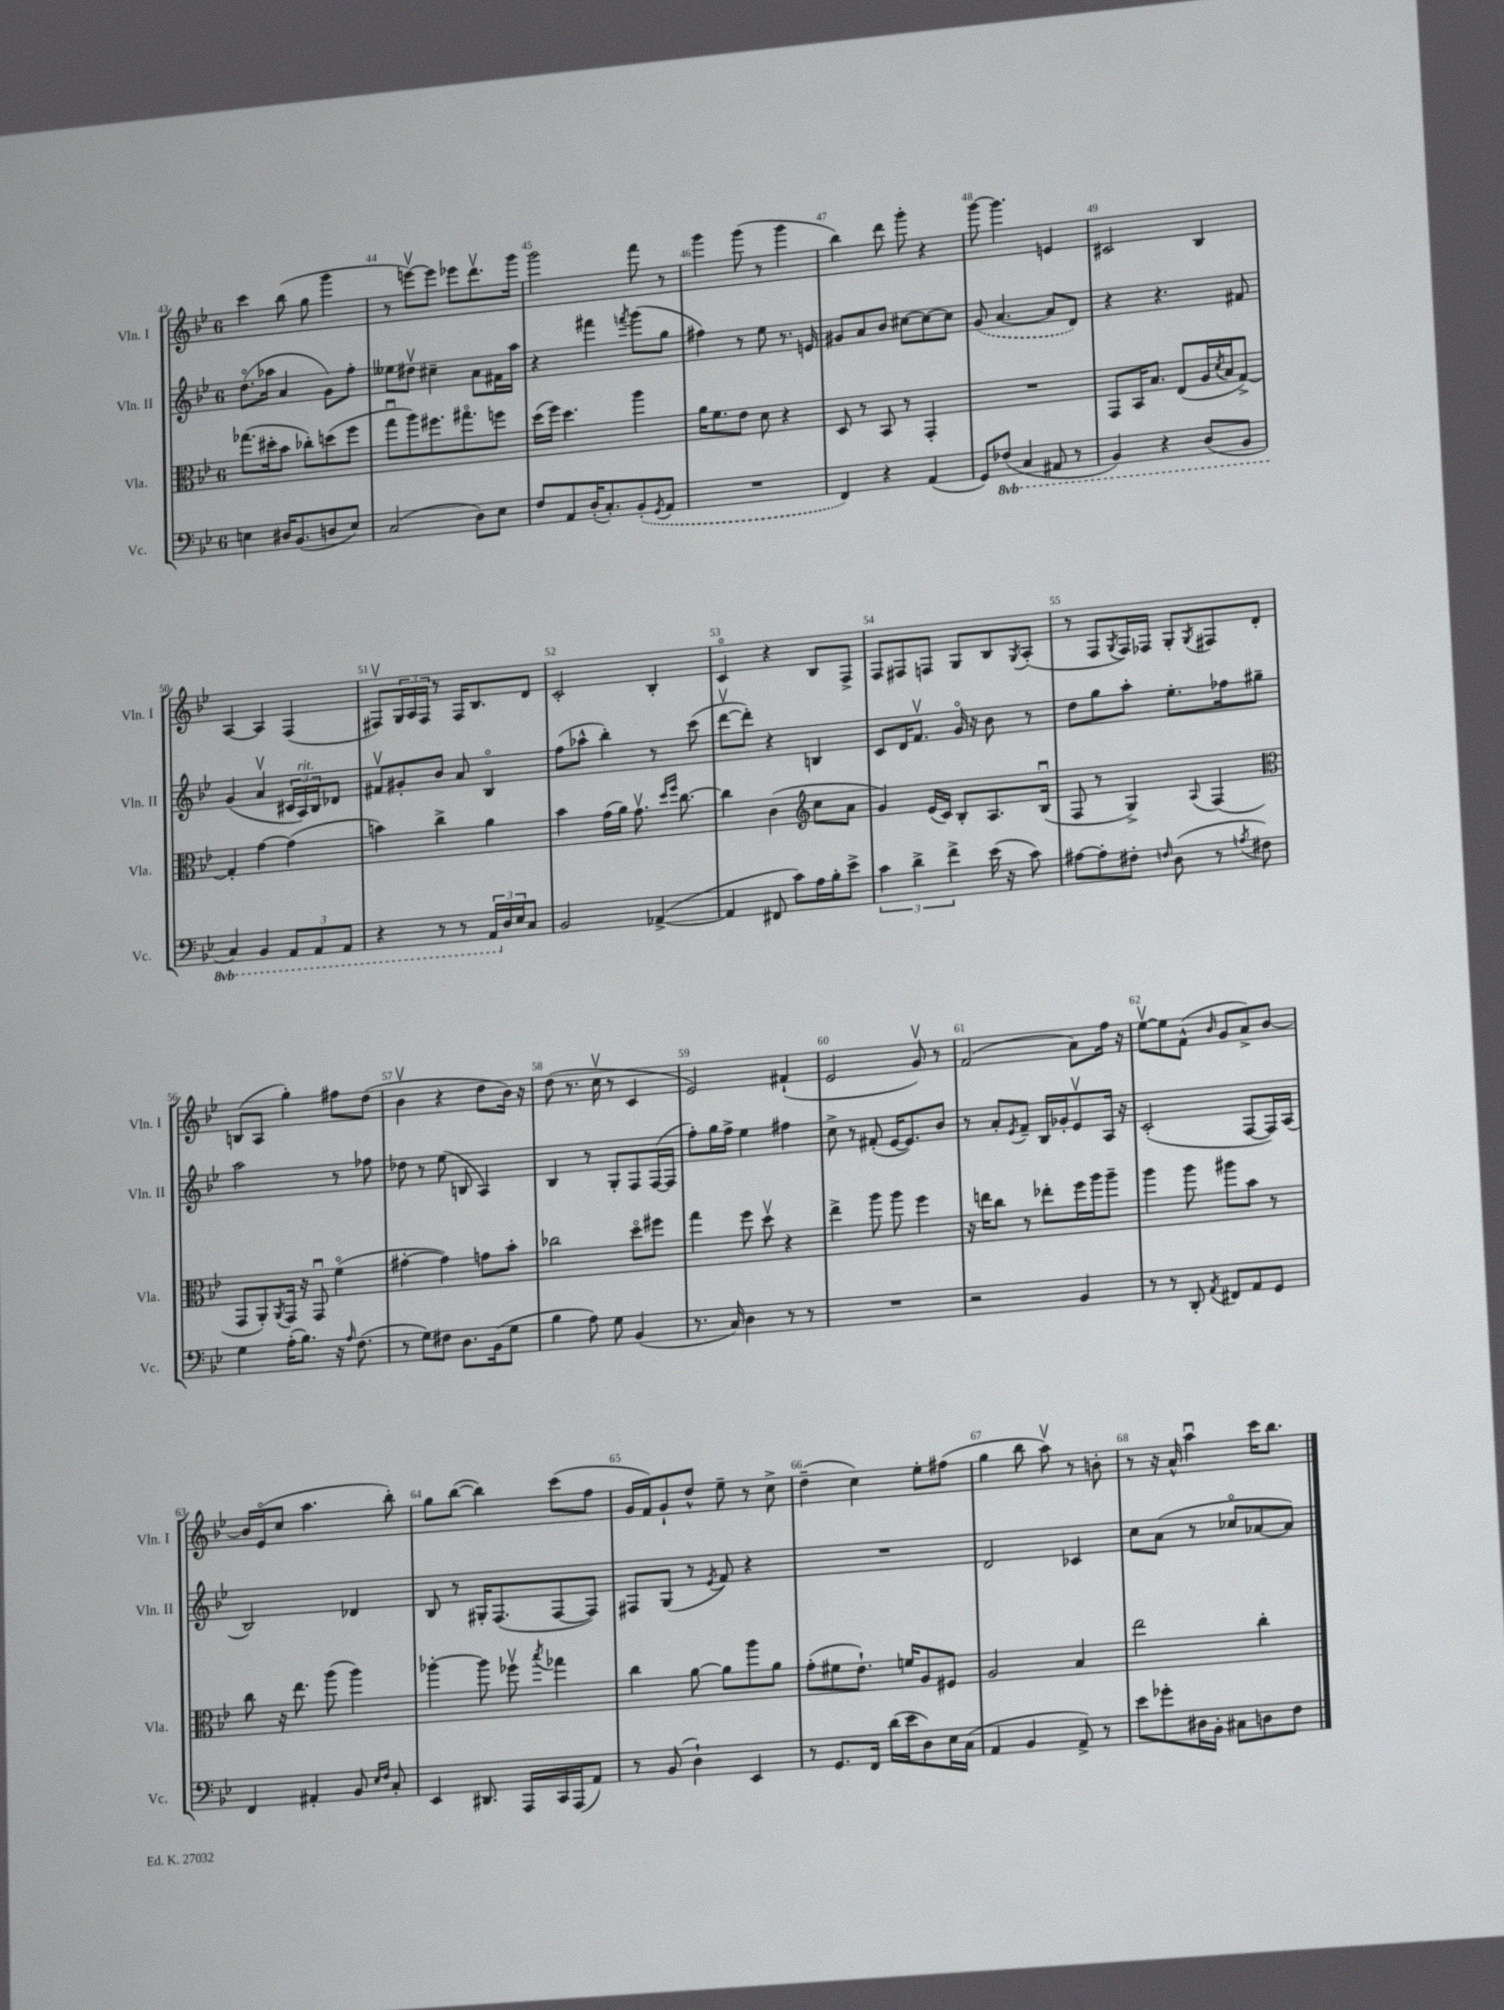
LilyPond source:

<<
\new StaffGroup <<
\new Staff = "s0" \with { instrumentName = "Vln. I" shortInstrumentName = "Vln. I" } {
    \clef treble \key bes \major \once \override Staff.TimeSignature.style = #'single-digit \time 6/8
    c'''4 bes''8( g''8 g'''4 |
    r8 e'''8~\upbow) e'''8 ees'''8 d'''8.\upbow g'''16 |
    g'''2 f'''8 r8 |
    g'''4 g'''8( r8 g'''4 |
    bes''4) d'''8 g'''8-. r4 |
    g'''8~ g'''4. e'4 |
    cis'2 bes4 |
    a4~ a4 f4( |
    fis8\upbow) \tuplet 3/2 { g16 a16 fis16 } r8 fis16 bes8. d'8 |
    c'2-. bes4-. |
    c'4\flageolet r4 bes8 f8-> |
    f8 fis8 f8 g8 bes8 \acciaccatura { g8 } a8-.( |
    r8 f8 \acciaccatura { g8 } f16) fes16 g8-. \acciaccatura { g8 } fis8 d'8-. |
    b8( a8 g''4-.) fis''8 d''8( |
    bes'4\upbow r4 d''8 bes'16) r16 |
    d''8( r8. c''16\upbow r8 c'4 |
    ees'2) fis'4-!( |
    ees'2 g'8\upbow) r8 |
    f'2( a'8) f''16 r16 |
    ees''8~\upbow ees''8 f'8-^( \grace { bes'16 } g'8 a'8->) bes'8~ |
    bes'16 ees'16\flageolet( c''8 a''4. bes''8-.) |
    g''8 bes''8~( bes''4) c'''8( f''8 |
    g'16 f'16) g'8-! d''8-^ ees''8-- r8 c''8-> |
    d''4--( c''4) ees''8-. fis''8( |
    g''4 bes''8 a''8\upbow) r8 b'8-. |
    r8 r16 a'16-^ a''4\downbow c'''16 bes''8. \bar "|." |
}
\new Staff = "s1" \with { instrumentName = "Vln. II" shortInstrumentName = "Vln. II" } {
    \clef treble \key bes \major \once \override Staff.TimeSignature.style = #'single-digit \time 6/8
    d''8.\flageolet( aes''16 a'4 g'8) f''8-. |
    eeses''8 dis''8\upbow cis''4-- a'8 fis'16 a''16 |
    r4 fis'''4 \acciaccatura { f'''8 } g'''8( g''8 |
    fis''4) r8 ees''8 r8. e'16 |
    gis'8 a'8 bes'8 cis''8~ cis''8~ cis''8 |
    \once \slurDashed g'8( a'4.~ a'8 d'8) |
    r4 r4. fis'8 |
    g'4( a'4\upbow \tuplet 3/2 { cis'16 a16^\markup { \italic "rit." }) bes16 } des'8 |
    fis'8\upbow gis'8-. bes'8 a'8 bes4\flageolet |
    f''8( aes''8-^ bes''4-.) r8 c'''8( |
    d'''8~\upbow d'''8-.) r4 b4 |
    c'8 d'16 f'8.\upbow g'16\flageolet r16 bes'8 r8 |
    d''8 g''8 a''8-. ees''8.-. fes''16 gis''8-- |
    a''2 r8 fes''8 |
    des''8 r8 ees''8( b8 a4) |
    bes4 r8 g8-. f8 f16~( f16 |
    f''8-.) g''16 f''16-> ees''4 fis''4 |
    c''8-> r8 fis'8-.( ees'16~ ees'8.) bes'8 |
    r8 a'8-. \acciaccatura { ees'8 } f'8-- bes16 ges'16-. ees'8\upbow a16 r16 |
    c'2-.( f8~ f16) a16( |
    bes2) des'4 |
    bes8 r8 gis16-. f8.( f8~ f8) |
    fis8 g8( r8 \acciaccatura { ees'8 } f'8) r4 |
    R2. |
    d'2 ces'4 |
    c''8 a'8( r8 ces''8\flageolet aes'8~ aes'8) \bar "|." |
}
\new Staff = "s2" \with { instrumentName = "Vla." shortInstrumentName = "Vla." } {
    \clef alto \key bes \major \once \override Staff.TimeSignature.style = #'single-digit \time 6/8
    ges''8.( dis''16-. bes'8 ces''8-.) d''8( f''8 |
    g''8\downbow a''8) fis''8. gis''8.\flageolet f''8 |
    d''16( f''16) d''4. a''4 |
    a'16 f'8. ees'8 d'8 r4 |
    d8 r8 bes,8 r8 g,4-. |
    R2. |
    g,8 bes,16 bes8. ees8( a16 \acciaccatura { d'8 } bes16 g8~->) |
    g4-. g'4~ g'4( |
    b'4) c''4-> a'4 |
    bes'4 g'16( a'16) g'8.\upbow \grace { d''16 f''16 } c''8.~ |
    c''4 c'4( \clef treble c''8 a'8 |
    g'4) ees'16( c'16) bes8-. a8. bes16\downbow( |
    f8 r8 g4->) \appoggiatura { a8 } f4( |
    \clef alto g,8 a,8-.) \acciaccatura { a,8 } g,16 r16 g,8\downbow f'4\flageolet( |
    gis'4~-. gis'4) g'8 bes'8-. |
    ces''2 d''8\flageolet fis''8 |
    g''4 f''8 d''8\upbow r4 |
    ees''4-> a''8 a''8 f''4 |
    r16 e''16 c''8 r8 ees''8-. f''16 a''16 a''8-- |
    a''4 a''8 ais''8 bes'8 r8 |
    c''8 r16 ees''8. a''8( a''4) |
    aes''4~-. aes''8 fes''8\upbow \acciaccatura { bes''8 } ges''4 |
    c''4 a'8~ a'8 a''8 a'8 |
    g'8-.( fis'8 ees'8.-!) f'16 a8 fis8 |
    a2 bes4 |
    ees''2 c''4-. \bar "|." |
}
\new Staff = "s3" \with { instrumentName = "Vc." shortInstrumentName = "Vc." } {
    \clef bass \key bes \major \once \override Staff.TimeSignature.style = #'single-digit \time 6/8 \set Staff.ottavationMarkups = #ottavation-simple-ordinals
    e4 dis16 bes,8.( d8 e8) |
    c2( d8) ees8 |
    f8 a,8 d16-.( c8.-.) \once \slurDashed bes,8-.( \acciaccatura { g,8 } a,8 |
    R2. |
    f,4) r4 a,4( |
    g,8) \ottava #-1 fes,8( c,4 ais,,8 r8 |
    bes,,4) r4 d,8( bes,,8 |
    c,4) bes,,4 \tuplet 3/2 { a,,8 a,,8 a,,8 } |
    r4 r8 r8 \tuplet 3/2 { a,,16 \ottava #0 d16 ees16 } c8 |
    bes,2 aes,4~->( |
    aes,4 fis,8 c'8) a16 bes16-. ees'8-> |
    \tuplet 3/2 { c'4 d'4-> f'4-> } ees'16( r16 c'8) |
    ais8~ ais8-. fis8-. \grace { f16 } d8( r8 \acciaccatura { a8 } fis8) |
    g4 a16-.( bes8.) r16 \grace { a16 } f8.( |
    r8 g8) fis8 d8. bes,16( g8 |
    bes4 a8) g8 bes,4( |
    r8. c16) d4 r8 r8 |
    R2. |
    r2 bes,4 |
    r8 r8 d,8-. \acciaccatura { a,8 } fis,8 a,8 g,8 |
    f,4 ais,4-. bes,8 \grace { ees16 f16 } c8-. |
    ees,4 dis,8. a,,16 c,16 a,,16( a,8) |
    r8 bes,8( d4-!) ees,4 |
    r8 g,8. f,16 d'16( ees'16 d8) ees16 c16( |
    a,4 bes,4 a,8->) r8 |
    ees'8 ges'8-. dis16 bes,16-. cis8 d8 f8 \bar "|." |
}
>>
>>
\layout { \context { \Score currentBarNumber = #43 \override BarNumber.break-visibility = ##(#f #t #t) barNumberVisibility = #all-bar-numbers-visible } }
